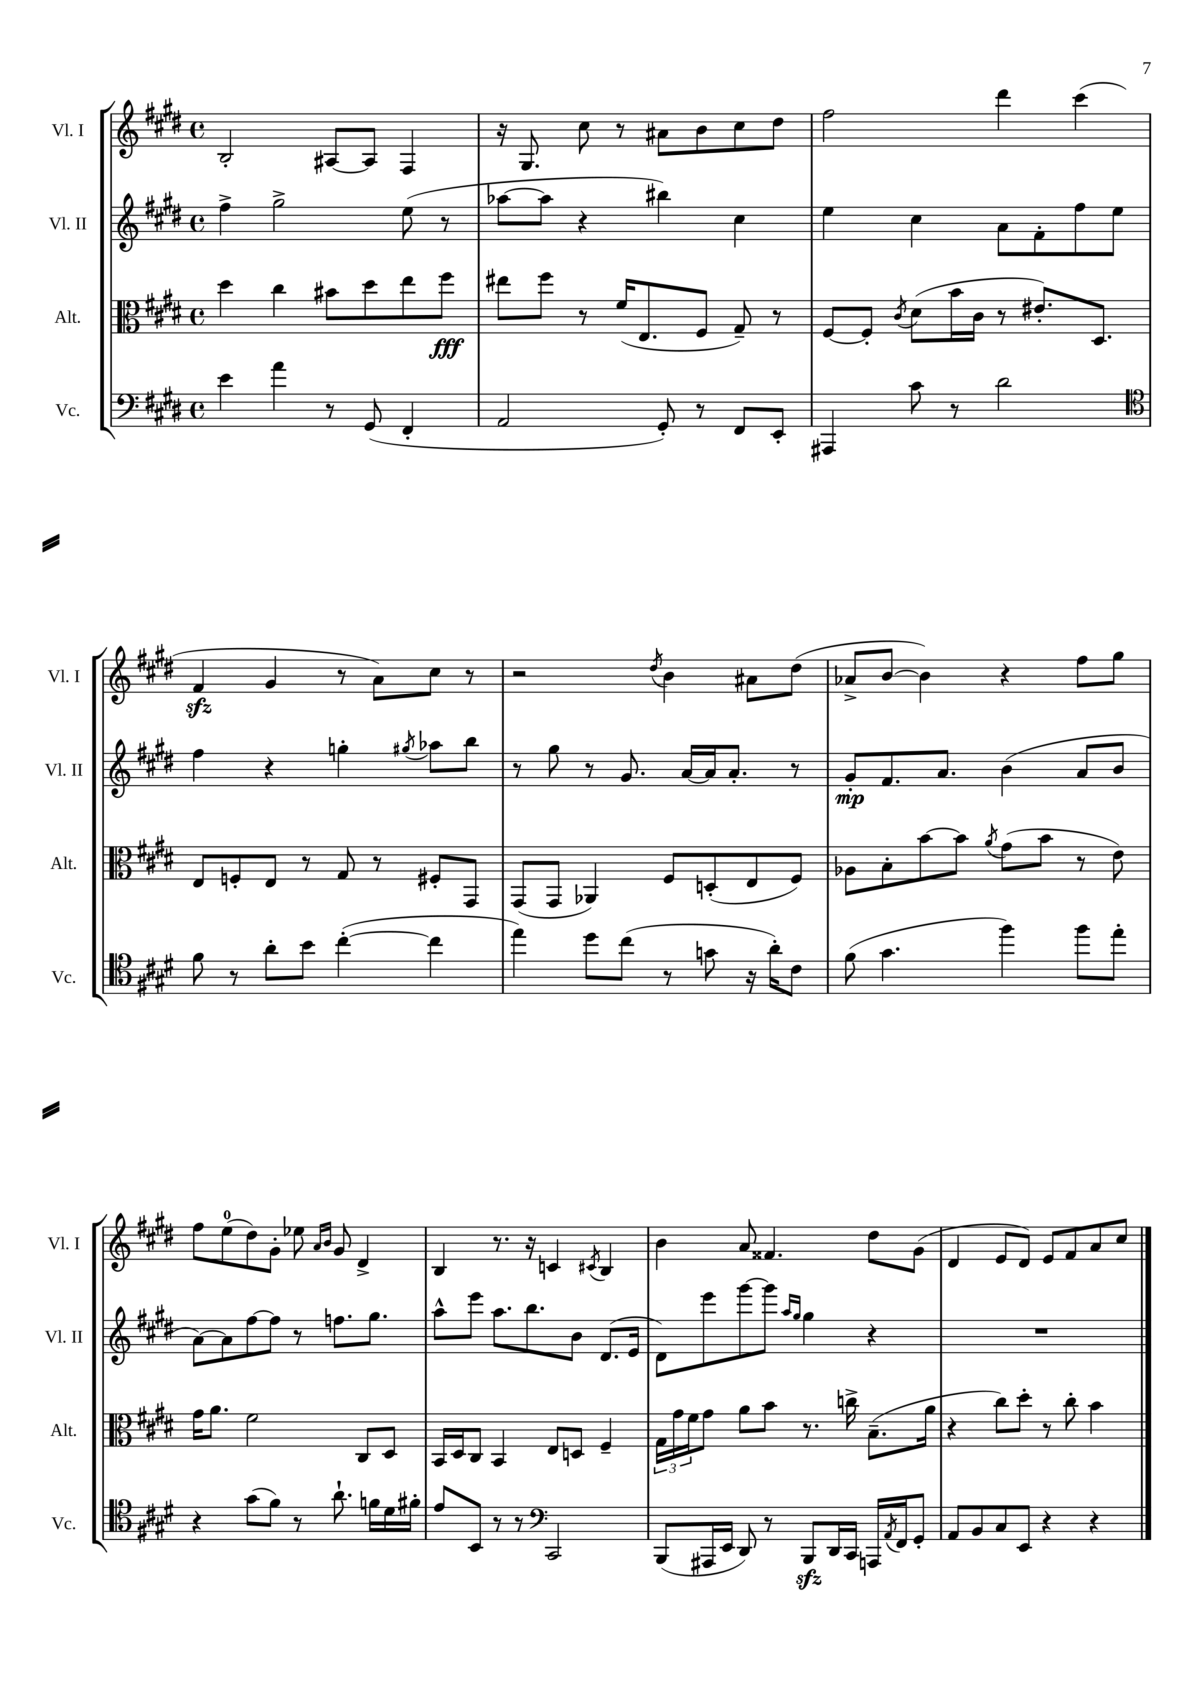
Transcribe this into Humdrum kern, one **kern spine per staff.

**kern	**kern	**dynam	**kern	**dynam	**kern
*part4	*part3	*part3	*part2	*part2	*part1
*staff4	*staff3	*staff3	*staff2	*staff2	*staff1
*I"Vc.	*I"Alt.	*	*I"Vl. II	*	*I"Vl. I
*I'Vc.	*I'Alt.	*	*I'Vl. II	*	*I'Vl. I
*clefF4	*clefC3	*	*clefG2	*	*clefG2
*k[f#c#g#d#]	*k[f#c#g#d#]	*	*k[f#c#g#d#]	*	*k[f#c#g#d#]
*M4/4	*M4/4	*	*M4/4	*	*M4/4
*met(c)	*met(c)	*	*met(c)	*	*met(c)
=18	=18	=18	=18	=18	=18
4e\	4dd#\	.	4ff#^\	.	2B'/
4a\	4cc#\	.	2gg#^\	.	.
8r	8b#X\L	.	.	.	[8A#X/L
(8GG#/	8dd#\	.	.	.	8A#/J]
4FF#'/	8ee\	.	(8ee\	.	4F#/
.	8ff#\J	fff	8r	.	.
=19	=19	=19	=19	=19	=19
2AA/	8ee#X\L	.	[8aa-X\L	.	16r
.	.	.	.	.	8.G#/
.	8ff#\J	.	8aa-\J]	.	.
.	8r	.	4r	.	8cc#\
.	(16f#/KL	.	.	.	8r
.	8.E/	.	.	.	.
8GG#'/)	.	.	4bb#X\)	.	8a#X\L
8r	8F#/J	.	.	.	8b\
8FF#/L	8G#~/)	.	4cc#\	.	8cc#\
8EE'/J	8r	.	.	.	8dd#\J
=20	=20	=20	=20	=20	=20
4AAA#X/	[8F#/L	.	4ee\	.	2ff#\
.	8F#'/J]	.	.	.	.
.	8qc#/	.	.	.	.
8c#\	(8d#\L	.	4cc#\	.	.
8r	16b\L	.	.	.	.
.	16c#\JJ	.	.	.	.
2d#\	8r	.	8a\L	.	4ddd#\
.	8.e#X'/L)	.	8f#'\	.	.
.	.	.	8ff#\	.	(4ccc#\
.	8.D#/J	.	.	.	.
.	.	.	8ee\J	.	.
!!LO:LB:g=z
=21	=21	=21	=21	=21	=21
*clefC4	*	*	*	*	*
8f#\	8E/L	.	4ff#\	.	4f#zz/
8r	8Fn'/	.	.	.	.
8a'\L	8E/J	.	4r	.	4g#/
8b\J	8r	.	.	.	.
([4cc#'\	8G#/	.	4ggn'\	.	8r
.	8r	.	.	.	8a\L)
.	.	.	8qgg#X/	.	.
4cc#\]	8F#X'/L	.	8aa-X\L	.	8cc#\J
.	8GG#/J	.	8bb\J	.	8r
=22	=22	=22	=22	=22	=22
4ee\)	(8GG#/L	.	8r	.	2r
.	8GG#/J	.	8gg#\	.	.
8dd#\L	4AA-X/)	.	8r	.	.
(8cc#\J	.	.	8.g#/	.	.
.	.	.	.	.	8qdd#/
8r	8F#/L	.	.	.	4b\
.	.	.	[16a/LL	.	.
8gn\	(8Dn'/	.	16a/J]	.	.
.	.	.	8.a'/J	.	.
16r	8E/	.	.	.	8a#X\L
16a'\KL)	.	.	.	.	.
8c#\J	8F#/J)	.	8r	.	(8dd#\J
=23	=23	=23	=23	=23	=23
(8f#\	8A-X\L	.	8g#'/L	mp	8a-X^/L
4.g#\	8B'\	.	8.f#/	.	[8b/J
.	[8b\	.	.	.	4b\])
.	.	.	8.a/J	.	.
.	8b\J]	.	.	.	.
.	8qa/	.	.	.	.
4ff#\)	(8g#\L	.	(4b\	.	4r
.	8b\J	.	.	.	.
8ff#\L	8r	.	8a/L	.	8ff#\L
8ee'\J	8e\)	.	8b/J	.	8gg#\J
!!LO:LB:g=z
=24	=24	=24	=24	=24	=24
4r	16g#\KL	.	[8a\L)	.	8ff#\L
.	8.a\J	.	.	.	.
.	.	.	8a\]	.	(8ee\
(8g#\L	2f#\	.	[8ff#\	.	8dd#\)
8f#\J)	.	.	8ff#\J]	.	8g#'\J
8r	.	.	8r	.	8ee-X\
.	.	.	.	.	16qqa/LL
.	.	.	.	.	16qqb/JJ
8.a`\	.	.	8.ffn\L	.	8g#/
.	8C#/L	.	.	.	4d#^/
16fn\LL	.	.	8.gg#\J	.	.
16d#\	8D#/J	.	.	.	.
16f#X'\JJ	.	.	.	.	.
=25	=25	=25	=25	=25	=25
8e/L	16BB/LL	.	8aa^^\L	.	4B/
.	16D#/J	.	.	.	.
8BB/J	8C#/J	.	8eee\J	.	.
8r	4BB/	.	8.aa\L	.	8.r
8r	.	.	.	.	.
.	.	.	8.bb\	.	16r
*clefF4	*	*	*	*	*
2CC#/	8E/L	.	.	.	4cn/
.	8Dn/J	.	8b\J	.	.
.	.	.	.	.	8qc#X/
.	4F#~/	.	(8.d#/L	.	4B/
.	.	.	16e/Jk	.	.
=26	=26	=26	=26	=26	=26
(8BBB/L	24G#\LL	.	8d#\L)	.	4b\
.	24g#\	.	.	.	.
.	24f#\J	.	.	.	.
16AAA#X/L	8g#\J	.	8eee\	.	.
16EE/JJ	.	.	.	.	.
8DD#/)	8a\L	.	[8ggg#\	.	8a/
8r	8b\J	.	8ggg#\J]	.	4.f##X/
.	.	.	16qqaa/LL	.	.
.	.	.	16qqgg#/JJ	.	.
8BBBzz/L	8.r	.	4gg#\	.	.
16DD#/L	.	.	.	.	.
16CC#/JJ	16ccn^\	.	.	.	.
16AAAn/LL	(8.B~\L	.	4r	.	8dd#\L
8qAA/	.	.	.	.	.
16FF#/J	.	.	.	.	.
8GG#'/J	.	.	.	.	(8g#\J
.	16a\Jk	.	.	.	.
=27	=27	=27	=27	=27	=27
8AA/L	4r	.	1r	.	4d#/
8BB/	.	.	.	.	.
8C#/	8cc#\L)	.	.	.	8e/L
8EE/J	8dd#'\J	.	.	.	8d#/J)
4r	8r	.	.	.	8e/L
.	8cc#'\	.	.	.	8f#/
4r	4b\	.	.	.	8a/
.	.	.	.	.	8cc#/J
==	==	==	==	==	==
*-	*-	*-	*-	*-	*-
